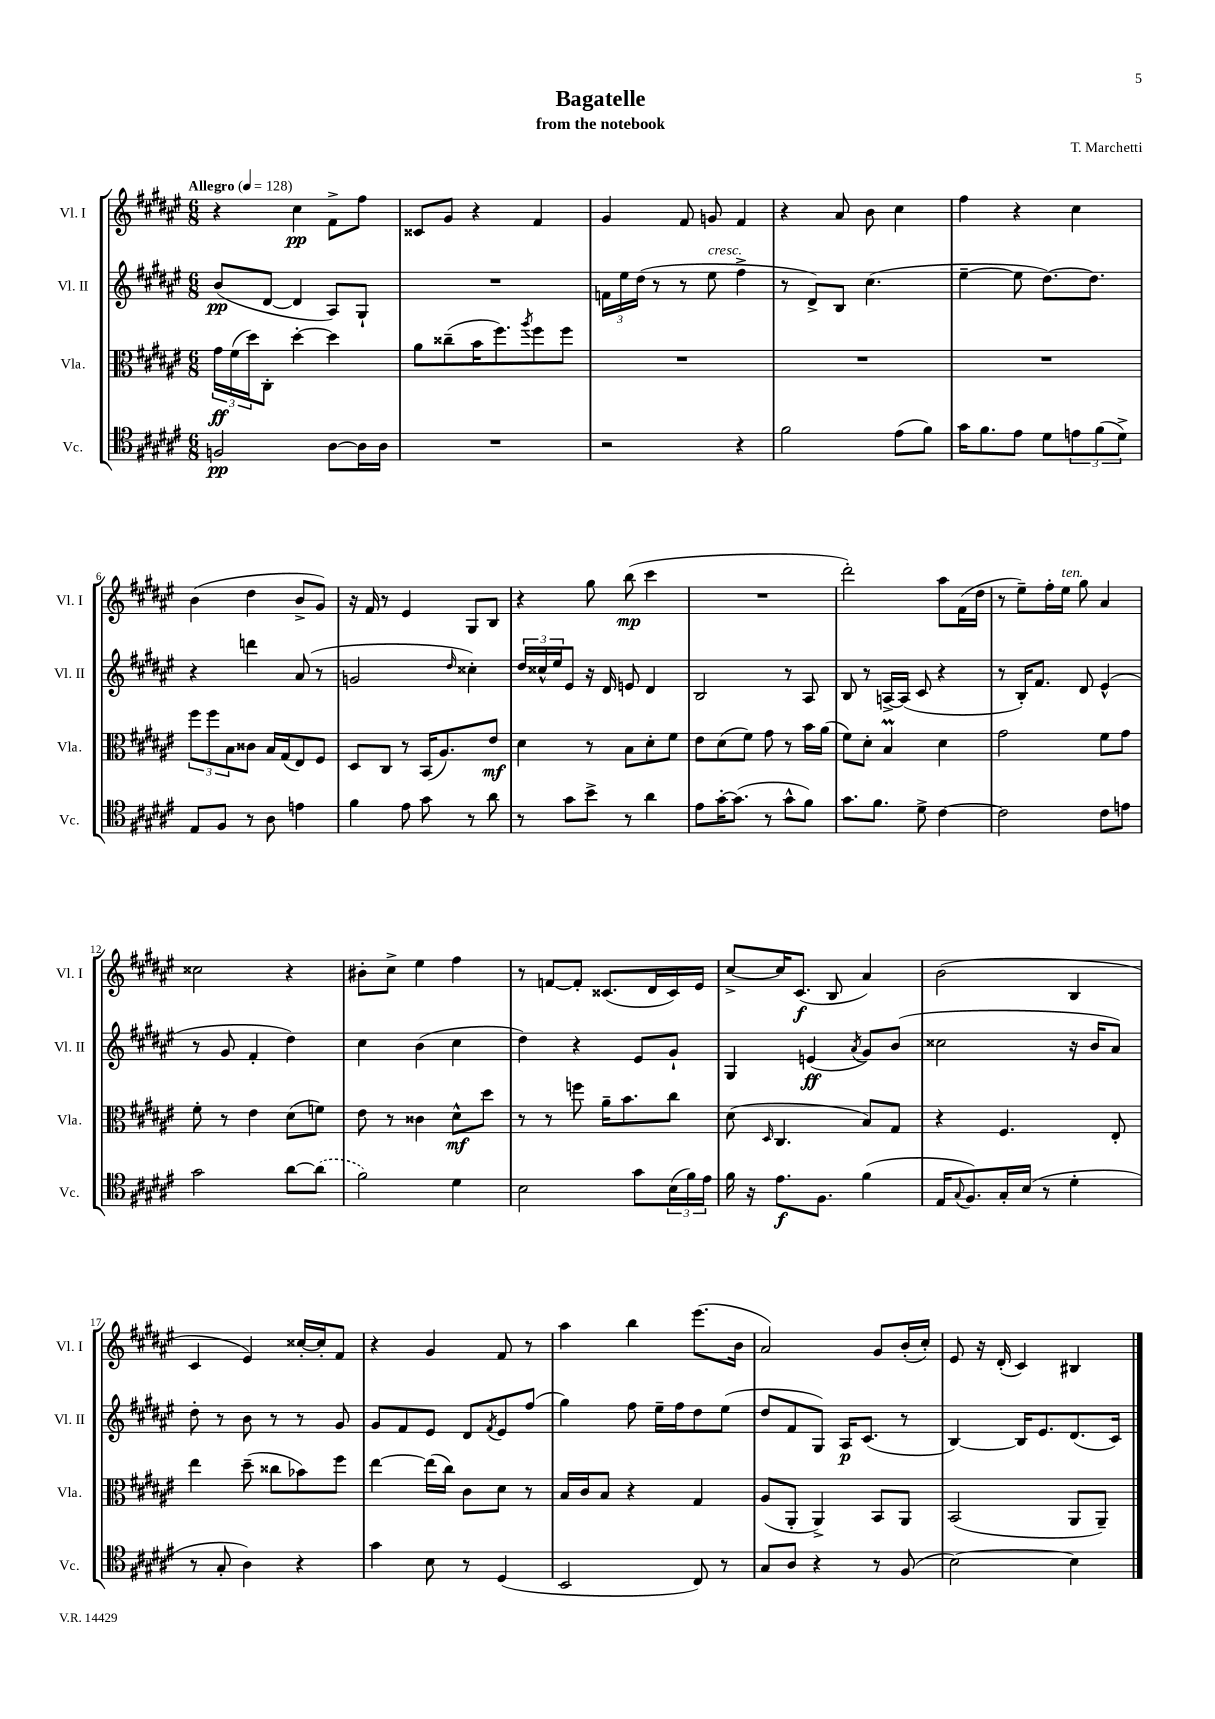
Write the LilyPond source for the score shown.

\header { title = "Bagatelle" composer = "T. Marchetti" subtitle = "from the notebook" }
<<
\new StaffGroup <<
\new Staff = "s0" \with { instrumentName = "Vl. I" shortInstrumentName = "Vl. I" } {
    \clef treble \key fis \major \numericTimeSignature \time 6/8 \tempo "Allegro" 4 = 128
    r4 cis''4\pp fis'8-> fis''8 |
    cisis'8 gis'8 r4 fis'4 |
    gis'4 fis'8 g'8 fis'4 |
    r4 ais'8 b'8 cis''4 |
    fis''4 r4 cis''4 |
    b'4( dis''4 b'8-> gis'8) |
    r16 fis'16 r8 eis'4 gis8 b8 |
    r4 gis''8 b''8\mp( cis'''4 |
    R2. |
    dis'''2-.) ais''8 fis'16( dis''16 |
    r8 eis''8--) fis''16-. eis''16^\markup { \italic "ten." } gis''8 ais'4 |
    cisis''2 r4 |
    bis'8-. cis''8-> eis''4 fis''4 |
    r8 f'8~ f'8-. cisis'8.( dis'16 cisis'16) eis'16 |
    cis''8~-> cis''16 cis'8.\f( b8 ais'4) |
    b'2( b4 |
    cis'4 eis'4) cisis''16~-. cisis''16-. fis'8 |
    r4 gis'4 fis'8 r8 |
    ais''4 b''4 eis'''8.( b'16 |
    ais'2) gis'8 b'16-.( cis''16-.) |
    eis'8 r16 dis'16-.( cis'4) bis4 \bar "|." |
}
\new Staff = "s1" \with { instrumentName = "Vl. II" shortInstrumentName = "Vl. II" } {
    \clef treble \key fis \major \numericTimeSignature \time 6/8
    b'8\pp( dis'8~ dis'4 ais8) gis8-! |
    R2. |
    \tuplet 3/2 { f'16 eis''16 dis''16( } r8 r8 eis''8^\markup { \italic "cresc." } fis''4-> |
    r8 dis'8->) b8 cis''4.( |
    eis''4~-- eis''8 dis''8.~) dis''8. |
    r4 d'''4 ais'8( r8 |
    g'2 \grace { dis''16 } cisis''4-.) |
    \tuplet 3/2 { dis''16 cisis''16-^ eis''16 } eis'8 r16 dis'16 e'8 dis'4 |
    b2 r8 ais8 |
    b8 r8 a16~-> a16( cis'8 r4 |
    r8 b16-.) fis'8. dis'8 eis'4-^( |
    r8 gis'8 fis'4-. dis''4) |
    cis''4 b'4( cis''4 |
    dis''4) r4 eis'8 gis'8-! |
    gis4 e'4\ff( \acciaccatura { ais'8 } gis'8) b'8( |
    cisis''2 r16 b'16 ais'8) |
    dis''8-. r8 b'8 r8 r8 gis'8 |
    gis'8 fis'8 eis'8 dis'8 \acciaccatura { fis'8 } eis'8 fis''8( |
    gis''4) fis''8 eis''16-- fis''16 dis''8 eis''8( |
    dis''8 fis'8 gis8) ais16\p cis'8.( r8 |
    b4~) b16 eis'8. dis'8.( cis'16) \bar "|." |
}
\new Staff = "s2" \with { instrumentName = "Vla." shortInstrumentName = "Vla." } {
    \clef alto \key fis \major \numericTimeSignature \time 6/8
    \tuplet 3/2 { gis'16\ff fis'16( dis''16) } cis8-. dis''4~-. dis''4 |
    ais'8 cisis''8--( b'16 fis''8.) \acciaccatura { ais''8 } fis''8 fis''8 |
    R2. |
    R2. |
    R2. |
    \tuplet 3/2 { fis''8 fis''8 b8 } cisis'8 b16 gis16( eis8) fis8 |
    dis8 cis8 r8 b,16( ais8.) eis'8\mf |
    dis'4 r8 b8 dis'8-. fis'8 |
    eis'8 dis'8( fis'8) gis'8 r8 b'16 ais'16( |
    fis'8) dis'8-. b4\prall dis'4 |
    gis'2 fis'8 gis'8 |
    fis'8-. r8 eis'4 dis'8( f'8) |
    eis'8 r8 cisis'4 dis'8-^\mf dis''8 |
    r8 r8 f''8 ais'16-- b'8. cis''8 |
    dis'8( \grace { dis16 } cis4. b8) gis8 |
    r4 fis4. eis8-. |
    eis''4 dis''8--( cisis''8 bes'8) fis''8 |
    eis''4~ eis''16( cis''16) cis'8 dis'8 r8 |
    b16 cis'16 b8 r4 gis4 |
    ais8( ais,8-. ais,4->) b,8 ais,8 |
    b,2( ais,8 ais,8--) \bar "|." |
}
\new Staff = "s3" \with { instrumentName = "Vc." shortInstrumentName = "Vc." } {
    \clef tenor \key fis \major \numericTimeSignature \time 6/8
    f2\pp ais8~ ais16 ais16 |
    R2. |
    r2 r4 |
    fis'2 eis'8( fis'8) |
    gis'16 fis'8. eis'8 dis'8 \tuplet 3/2 { e'8 fis'8( dis'8->) } |
    eis8 fis8 r8 ais8 e'4 |
    fis'4 eis'8 gis'8 r8 ais'8 |
    r8 gis'8 b'8-> r8 ais'4 |
    eis'8 gis'16~-. gis'8.( r8 gis'8-^ fis'8) |
    gis'8. fis'8. dis'8-> cis'4~ |
    cis'2 cis'8 e'8 |
    gis'2 ais'8~ \once \slurDashed ais'8( |
    fis'2) dis'4 |
    b2 gis'8 \tuplet 3/2 { b16( fis'16) eis'16 } |
    fis'16 r16 eis'8.\f fis8. fis'4( |
    eis16 \appoggiatura { gis8 } fis8.) gis16-. b16( r8 dis'4-. |
    r8 gis8-. ais4) r4 |
    gis'4 b8 r8 dis4( |
    b,2 cis8) r8 |
    gis8 ais8 r4 r8 fis8( |
    b2~) b4 \bar "|." |
}
>>
>>
